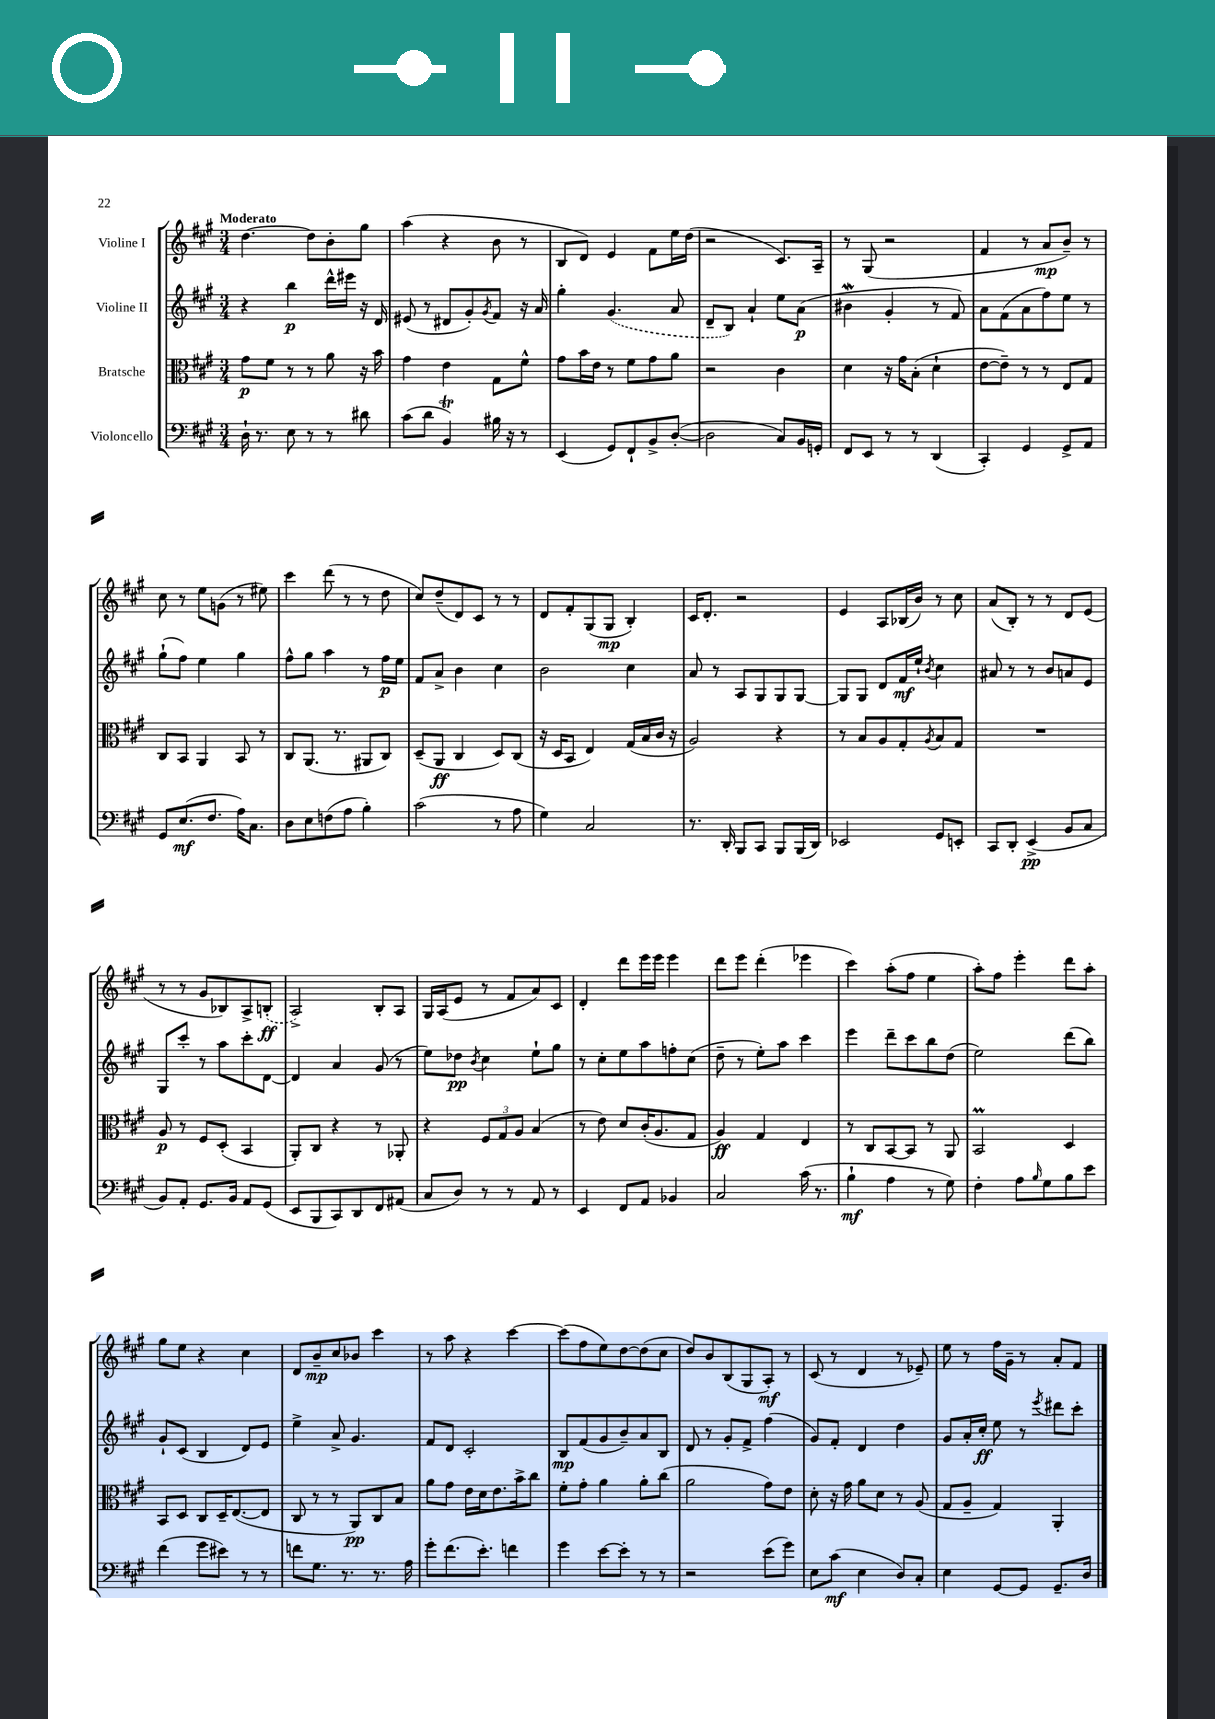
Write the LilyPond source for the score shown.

<<
\new StaffGroup <<
\new Staff = "s0" \with { instrumentName = "Violine I" } {
    \clef treble \key a \major \numericTimeSignature \time 3/4 \tempo "Moderato"
    d''4.~ d''8 b'8-. gis''8 |
    a''4( r4 b'8 r8 |
    b8 d'8) e'4 fis'8 e''16 d''16( |
    r2 cis'8.) a16-- |
    r8 gis8( r2 |
    fis'4 r8 a'8\mp b'8--) r8 |
    cis''8 r8 e''8 g'8( r8 eis''8) |
    cis'''4 d'''8( r8 r8 d''8 |
    cis''8) d''8--( d'8) cis'8 r8 r8 |
    d'8 fis'8-. gis8( gis8\mp b4-.) |
    cis'16 d'8.-. r2 |
    e'4 a8 bes16( b'16) r8 cis''8 |
    a'8( b8-.) r8 r8 d'8 e'8( |
    r8 r8 gis'8 bes8) a8-> \once \slurDashed b8-.\ff( |
    a2->) b8-. a8 |
    gis16 a16( e'8 r8 fis'8 a'8) cis'8 |
    d'4-. d'''8 e'''16 e'''16 e'''4 |
    d'''8 e'''8 d'''4-.( ees'''4 |
    cis'''4) a''8-.( fis''8 e''4 |
    a''8-.) fis''8 e'''4-. d'''8 a''8-. |
    gis''8 e''8 r4 cis''4 |
    d'8 b'8--\mp cis''8 bes'8 cis'''4 |
    r8 a''8 r4 cis'''4~ |
    cis'''8( fis''8 e''8) d''8~ d''8( cis''8 |
    d''8) b'8 b8( gis8 a8-.\mf) r8 |
    cis'8( r8 d'4 r8 ees'8--) |
    e''8 r8 fis''16 gis'16-- r8 a'8-. fis'8 \bar "|." |
}
\new Staff = "s1" \with { instrumentName = "Violine II" } {
    \clef treble \key a \major \numericTimeSignature \time 3/4
    r4 b''4\p d'''16-^ eis'''16 r16 d'16 |
    eis'8( r8 dis'8 gis'8-.) \acciaccatura { gis'8 } fis'8 r16 a'16 |
    gis''4-. \once \slurDashed gis'4.( a'8 |
    d'8-- b8) a'4-! e''8 a'8\p( |
    bis'4\mordent gis'4-. r8 fis'8) |
    a'8 fis'8( a'8 fis''8) e''8 r8 |
    gis''8-!( fis''8) e''4 gis''4 |
    fis''8-^ gis''8 a''4 r8 fis''16\p e''16 |
    fis'8 a'8-> b'4 cis''4 |
    b'2 cis''4 |
    a'8 r8 a8 gis8 gis8 gis8~ |
    gis8 gis8 d'8 fis'16\mf e''16-! \acciaccatura { b'8 } cis''4 |
    ais'8 r8 r8 b'8 a'8 e'8 |
    gis8 cis'''8-. r8 a''8 cis'''8-. d'8~ |
    d'4 a'4 gis'8( r8 |
    e''8) des''8\pp \acciaccatura { b'8 } cis''4 e''8-! gis''8 |
    r8 cis''8-. e''8 a''8 f''8-. cis''8( |
    d''8-- r8 e''8-.) a''8 cis'''4 |
    e'''4 d'''8-- cis'''8 b''8 d''8( |
    e''2) d'''8( b''8) |
    gis'8-! cis'8( b4 d'8) e'8 |
    e''4-> a'8-> gis'4. |
    fis'8 d'8 cis'2-. |
    b8\mp fis'8( gis'8 b'8--) a'8 b8 |
    d'8 r8 gis'8-. fis'8-> fis''4( |
    gis'8) fis'8-. d'4 d''4 |
    gis'8 a'16-. cis''16-.\ff e''8 r8 \acciaccatura { e'''8 } dis'''8 cis'''8-. \bar "|." |
}
\new Staff = "s2" \with { instrumentName = "Bratsche" } {
    \clef alto \key a \major \numericTimeSignature \time 3/4
    gis'8\p fis'8 r8 r8 a'8 r16 b'16 |
    gis'4 e'4 gis8 fis'8-^ |
    gis'8 b'16 e'16 r8 fis'8 gis'8 a'8 |
    r2 cis'4 |
    d'4 r16 gis'16 b8-.( d'4-! |
    e'8~ e'8--) r8 r8 e8 gis8 |
    cis8 b,8 a,4 b,8 r8 |
    cis8 a,8.( r8. ais,8 cis8) |
    d8--( a,8\ff cis4 d8) cis8( |
    r16 d16 b,8 e4) gis16( b16 cis'16 r16 |
    a2) r4 |
    r8 b8 a8 gis8-. \acciaccatura { a8 } b8 gis8 |
    R2. |
    a8\p r8 fis8 d8-.( b,4 |
    a,8-.) cis8 r4 r8 aes,8-. |
    r4 \tuplet 3/2 { fis8 gis8 a8 } b4( |
    r8 e'8) d'8 cis'16-.( a8. gis8 |
    a4\ff) gis4 e4 |
    r8 cis8 b,8~ b,8 r8 a,8 |
    b,2\prall d4 |
    b,8 d8 cis8 d16-- e8.~( e8 |
    cis8 r8 r8 a,8\pp) cis8 b8 |
    a'8 gis'8 e'16 d'16 e'8. b'16-> cis''8 |
    fis'8-. gis'8-. a'4 a'8-. cis''8( |
    a'2 gis'8) e'8 |
    d'8-. r16 gis'16 a'8 d'8 r8 a8( |
    gis8 a8-- gis4) a,4-. \bar "|." |
}
\new Staff = "s3" \with { instrumentName = "Violoncello" } {
    \clef bass \key a \major \numericTimeSignature \time 3/4
    d16-! r8. e8 r8 r8 dis'8 |
    cis'8( d'8 b,4\trill) bis16 r16 r8 |
    e,4( gis,8) fis,8-! b,8-> d8~-.( |
    d2 cis8) b,16 g,16-. |
    fis,8 e,8 r8 r8 d,4( |
    cis,4-.) gis,4 gis,8-> a,8 |
    gis,8 e8.\mf( fis8. a16) cis8. |
    d8 e8 f8( a8 b4-.) |
    cis'2( r8 a8 |
    gis4) cis2 |
    r8. d,16-. b,,8 cis,8 b,,8 b,,16( d,16) |
    ees,2 gis,8 e,8-. |
    cis,8 d,8-. e,4->\pp( b,8 cis8 |
    b,8) a,8-. gis,8. b,16 a,8 gis,8( |
    e,8 b,,8 cis,8) d,8 fis,8 ais,8( |
    cis8 d8) r8 r8 a,8 r8 |
    e,4 fis,8 a,8 bes,4 |
    cis2 cis'16( r8. |
    b4-!\mf a4 r8 gis8) |
    fis4-. a8 \grace { b16 } gis8 b8 e'8 |
    fis'4( gis'8 eis'8) r8 r8 |
    f'8 gis8. r8. r8. a16 |
    gis'8-. fis'8.( e'8.-.) f'4 |
    gis'4 e'8~ e'8-. r8 r8 |
    r2 e'8( gis'8) |
    e8 cis'8\mf( e4 d8) cis8-. |
    e4 gis,8~ gis,8 gis,8.-- d16 \bar "|." |
}
>>
>>
\layout { \context { \Score \remove "Bar_number_engraver" } }
